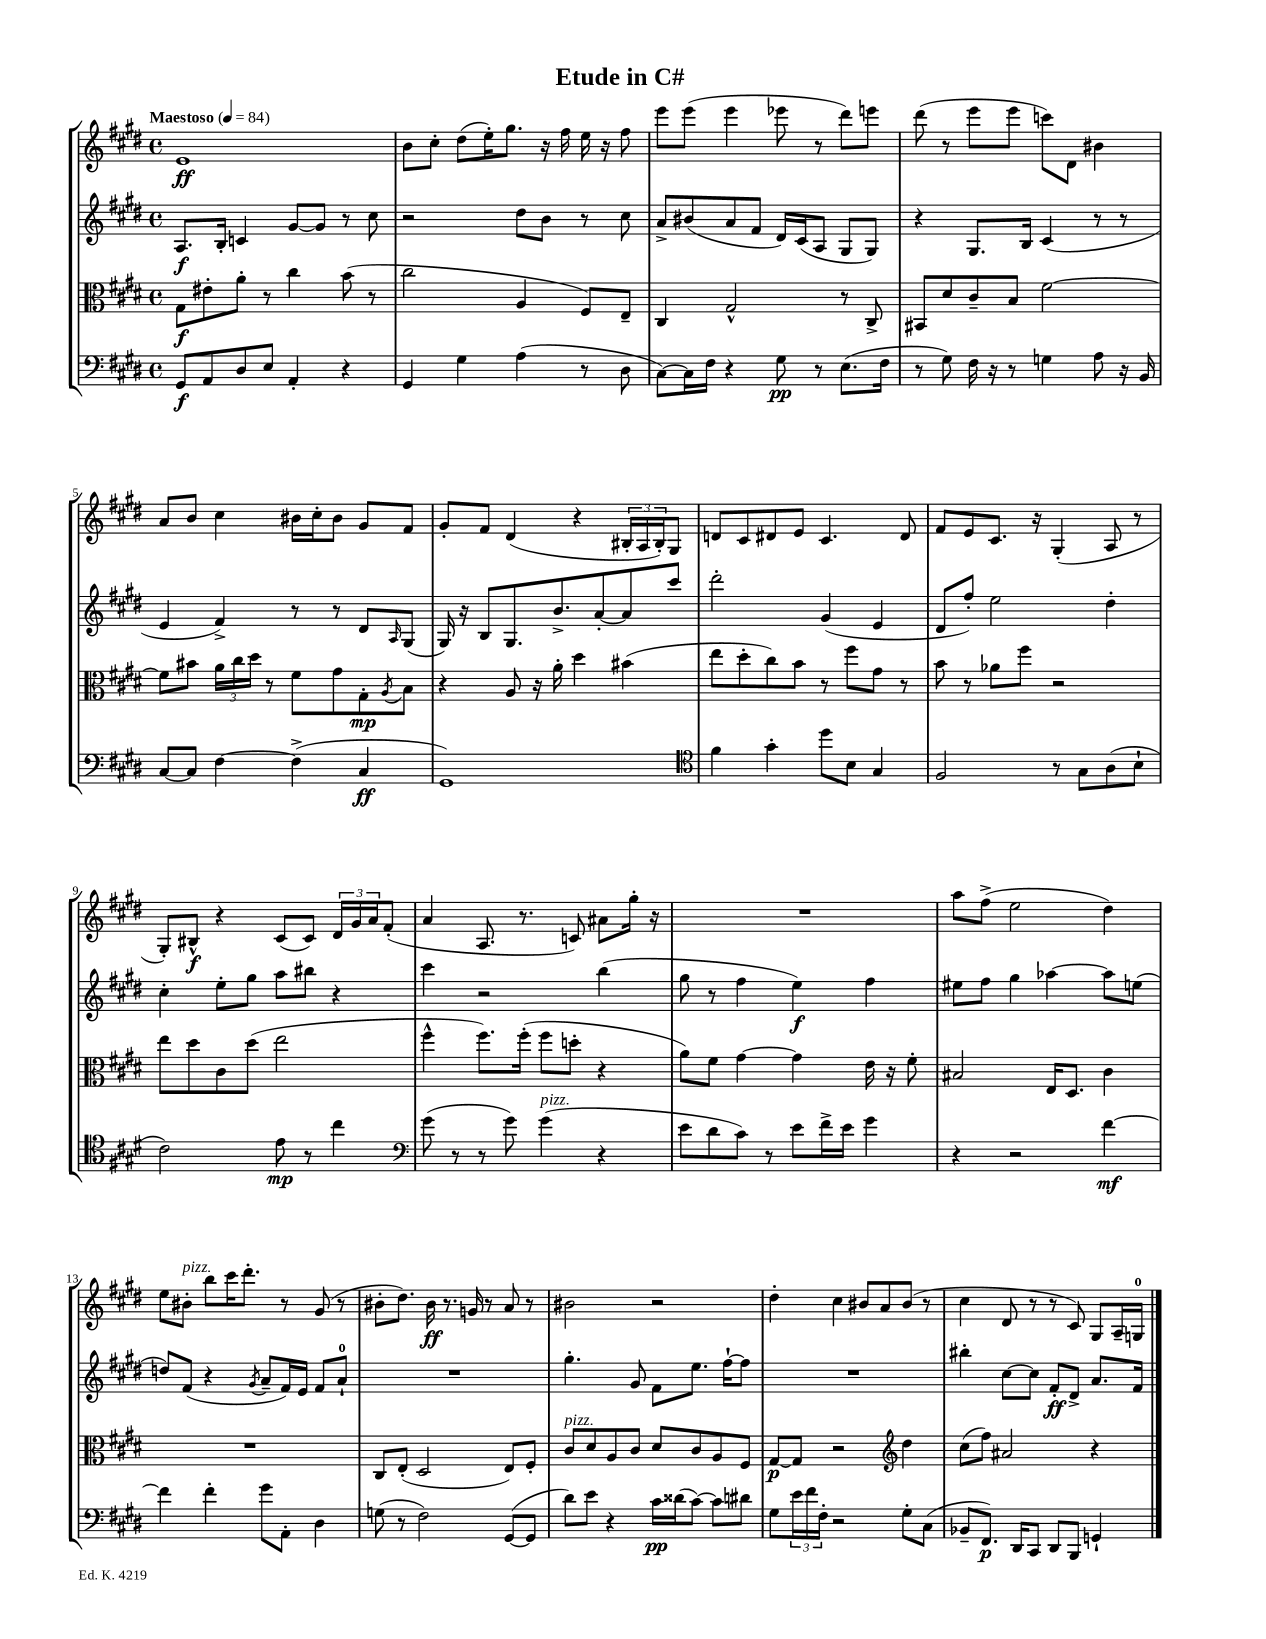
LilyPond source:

\header { title = "Etude in C#" }
<<
\new StaffGroup <<
\new Staff = "s0" {
    \clef treble \key e \major \defaultTimeSignature \time 4/4 \tempo "Maestoso" 4 = 84
    e'1\ff |
    b'8 cis''8-. dis''8( e''16-.) gis''8. r16 fis''16 e''16 r16 fis''8 |
    e'''8 e'''8( e'''4 ees'''8 r8 dis'''8) e'''8 |
    dis'''8( r8 e'''8 e'''8 c'''8) dis'8 bis'4 |
    a'8 b'8 cis''4 bis'16 cis''16-. bis'8 gis'8 fis'8 |
    gis'8-. fis'8 dis'4( r4 \tuplet 3/2 { bis16-. a16 bis16-.) } gis8 |
    d'8 cis'8 dis'8 e'8 cis'4. dis'8 |
    fis'8 e'8 cis'8. r16 gis4-.( a8 r8 |
    gis8-.) bis8-^\f r4 cis'8( cis'8) \tuplet 3/2 { dis'16 gis'16 a'16 } fis'8-.( |
    a'4 a8. r8. c'8) ais'8 gis''16-. r16 |
    R1 |
    a''8 fis''8->( e''2 dis''4) |
    e''8 bis'8-.^\markup { \italic "pizz." } b''8 cis'''16 dis'''8.-. r8 gis'8( r8 |
    bis'8-. dis''8.) bis'16\ff r8. g'16 r8 a'8 r8 |
    bis'2 r2 |
    dis''4-. cis''4 bis'8 a'8 bis'8( r8 |
    cis''4 dis'8 r8 r8 cis'8) gis8 a16-- g16-0 \bar "|." |
}
\new Staff = "s1" {
    \clef treble \key e \major \defaultTimeSignature \time 4/4
    a8.\f b16-. c'4 gis'8~ gis'8 r8 cis''8 |
    r2 dis''8 b'8 r8 cis''8 |
    a'8-> bis'8( a'8 fis'8 dis'16) cis'16( a8 gis8 gis8) |
    r4 gis8. b16 cis'4( r8 r8 |
    e'4 fis'4->) r8 r8 dis'8 \grace { a16 } gis8( |
    gis16) r16 b8 gis8. b'8.-> a'8~-. a'8 cis'''8 |
    dis'''2-. gis'4( e'4 |
    dis'8 fis''8-.) e''2 dis''4-. |
    cis''4-. e''8-. gis''8 a''8 bis''8 r4 |
    cis'''4 r2 b''4( |
    gis''8 r8 fis''4 e''4\f) fis''4 |
    eis''8 fis''8 gis''4 aes''4~ aes''8 e''8( |
    d''8) fis'8( r4 \acciaccatura { gis'8 } a'8-- fis'16) e'16 fis'8 a'8-0-! |
    R1 |
    gis''4.-. gis'8 fis'8 e''8. fis''16~-! fis''8 |
    R1 |
    bis''4-. cis''8~ cis''8 fis'8-.\ff dis'8-> a'8. fis'16 \bar "|." |
}
\new Staff = "s2" {
    \clef alto \key e \major \defaultTimeSignature \time 4/4
    gis8\f eis'8-. a'8-. r8 cis''4 b'8( r8 |
    cis''2 a4 fis8) e8-- |
    cis4 gis2-^ r8 cis8-> |
    bis,8 dis'8 cis'8-- b8 fis'2~ |
    fis'8 bis'8 \tuplet 3/2 { a'16 cis''16 dis''16 } r8 fis'8 gis'8 gis8-.\mp \acciaccatura { a8 } b8 |
    r4 a8 r16 a'16-. dis''4 bis'4( |
    e''8 dis''8-. cis''8) b'8 r8 fis''8 gis'8 r8 |
    b'8 r8 aes'8 fis''8 r2 |
    e''8 dis''8 cis'8 dis''8( e''2 |
    fis''4-^ fis''8.) fis''16-.( fis''8 d''8-. r4 |
    a'8) fis'8 gis'4~ gis'4 e'16 r16 fis'8-. |
    bis2 e16 dis8. cis'4 |
    R1 |
    cis8 e8-.( dis2 e8) fis8-. |
    cis'8^\markup { \italic "pizz." } dis'8 a8 cis'8 dis'8 cis'8 a8 fis8 |
    gis8~\p gis8 r2 \clef treble dis''4 |
    cis''8( fis''8) ais'2 r4 \bar "|." |
}
\new Staff = "s3" {
    \clef bass \key e \major \defaultTimeSignature \time 4/4
    gis,8\f a,8 dis8 e8 a,4-. r4 |
    gis,4 gis4 a4( r8 dis8 |
    cis8~) cis16 fis16 r4 gis8\pp r8 e8.( fis16 |
    r8 gis8) fis16 r16 r8 g4 a8 r16 b,16 |
    cis8~ cis8 fis4~ fis4->( cis4\ff |
    gis,1) |
    \clef tenor fis'4 gis'4-. dis''8 b8 gis4 |
    fis2 r8 gis8 a8( b8-! |
    cis'2) e'8\mp r8 cis''4 |
    \clef bass gis'8( r8 r8 gis'8) gis'4^\markup { \italic "pizz." }( r4 |
    e'8 dis'8 cis'8) r8 e'8 fis'16-> e'16 gis'4 |
    r4 r2 fis'4~\mf |
    fis'4 fis'4-. gis'8 a,8-. dis4 |
    g8( r8 fis2) gis,8~( gis,8 |
    dis'8) e'8 r4 cis'16\pp disis'16( cis'8~) cis'8 dis'8 |
    gis8 \tuplet 3/2 { e'16 fis'16 fis16-. } r2 gis8-. cis8( |
    bes,8-- fis,8.\p) dis,16 cis,8 dis,8 b,,8 g,4-! \bar "|." |
}
>>
>>
